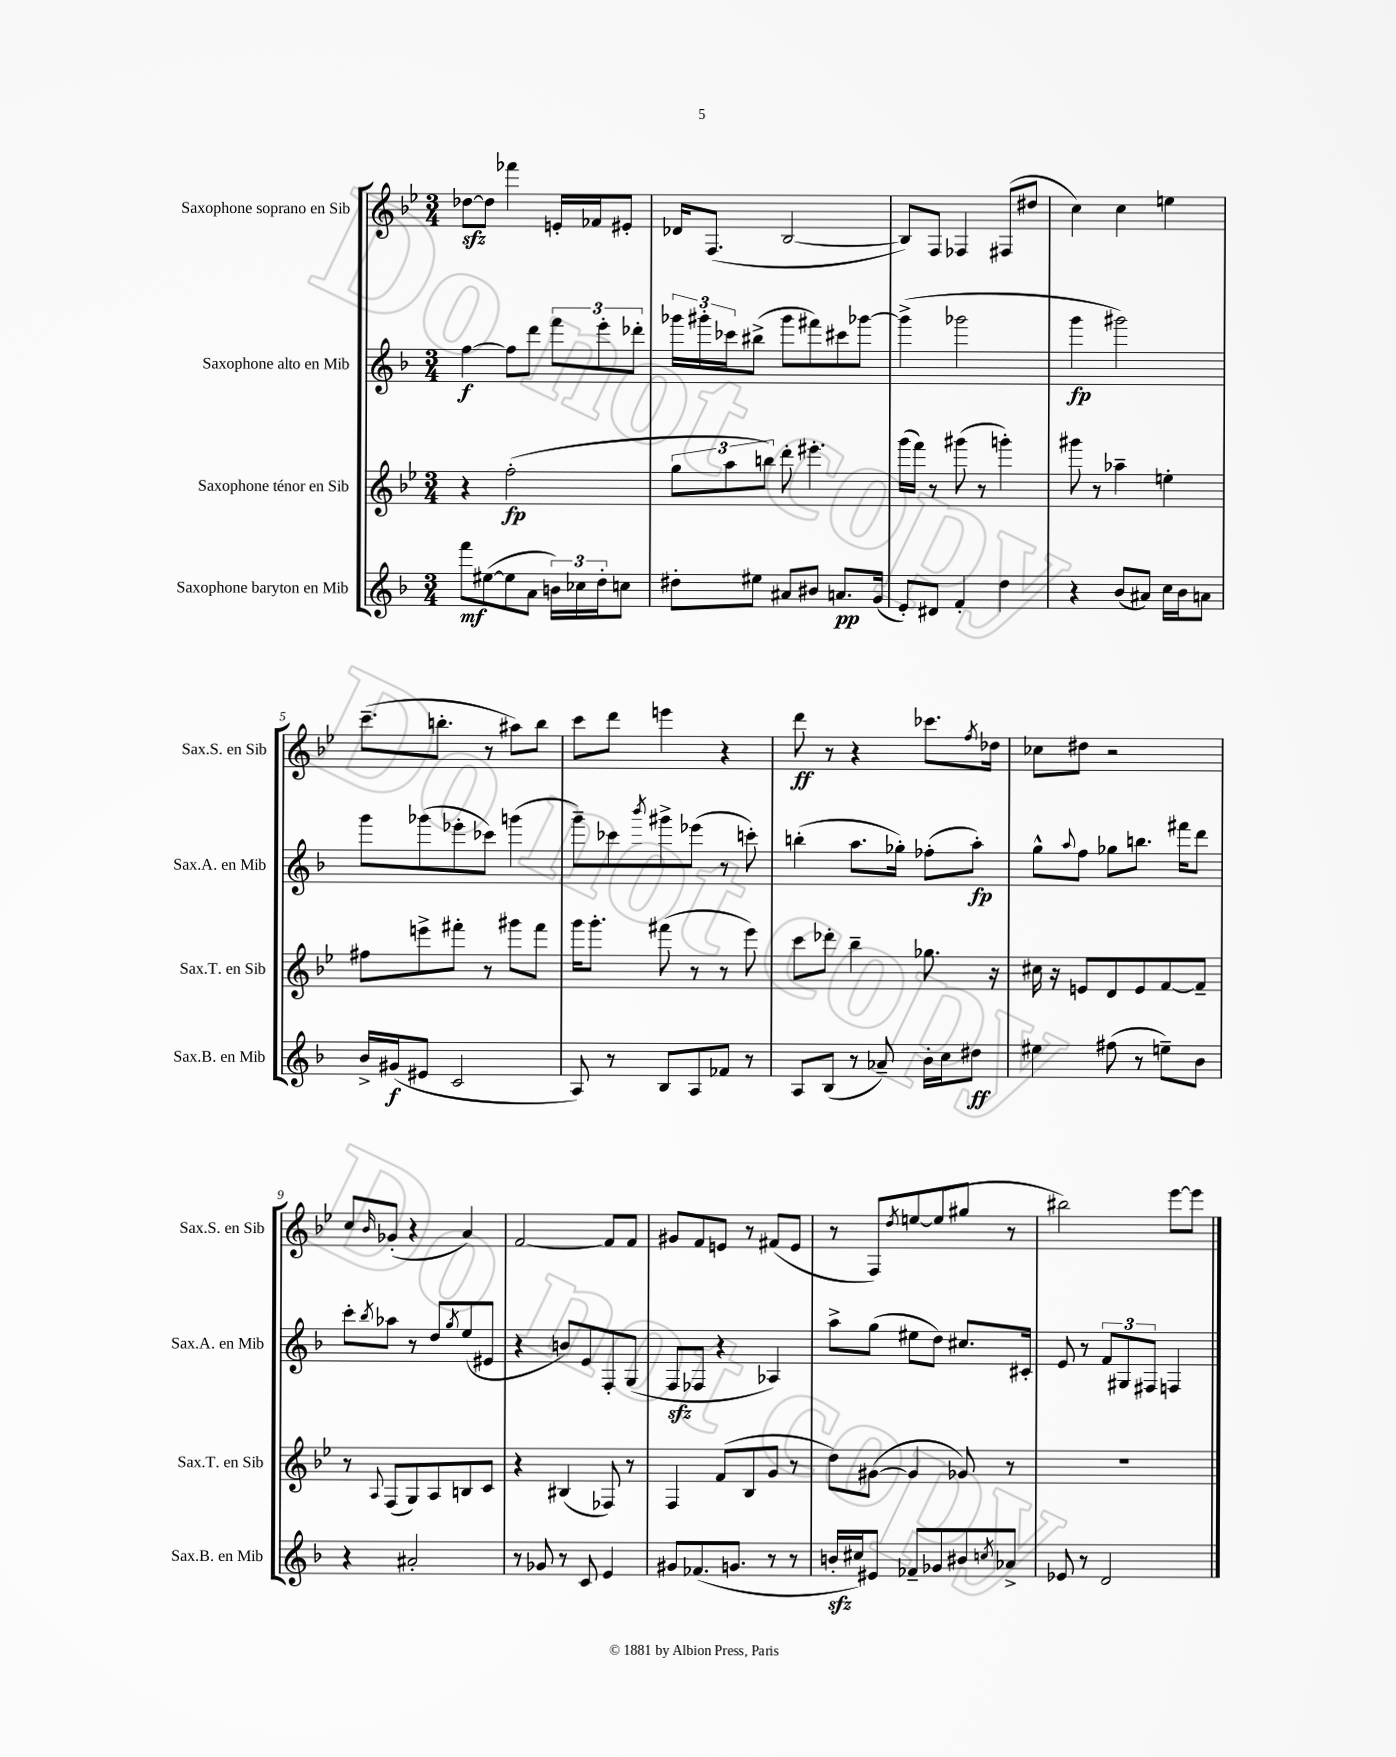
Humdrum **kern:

**kern	**kern	**kern	**kern
*staff4	*staff3	*staff2	*staff1
*clefG2	*clefG2	*clefG2	*clefG2
*k[b-]	*k[b-e-]	*k[b-]	*k[b-e-]
*M3/4	*M3/4	*M3/4	*M3/4
8fff	4r	[4ff	[8dd-
([8ee#	.	.	8dd-]
8ee#]	(2ff'	8ff]	4fff-
8a	.	8ddd	.
24b)	.	12fff	16e'
24cc-	.	.	.
.	.	.	16f-
24dd'	.	12eee'	.
8cc	.	.	8e#'
.	.	12ddd-'	.
=	=	=	=
8dd#'	12gg	24ggg-	16d-
.	.	24ggg#'	.
.	.	.	(8.F
.	12aa	24ccc-	.
8ee#	.	(8bb#^	.
.	12bb)	.	.
8a#	8ddd'	8ggg#	[2B-
8b#	4.eee#'	8fff#)	.
8.a	.	8ccc#	.
.	.	[8ggg-	.
(16g	.	.	.
=	=	=	=
8e')	(16ggg	(4ggg-^]	8B-])
.	16fff)	.	.
8d#	8r	.	8F
4f'	(8ggg#	2ggg-	4F-
.	8r	.	.
4dd	4ggg')	.	(8F#
.	.	.	8dd#
=	=	=	=
4r	8ggg#	4ggg	4cc)
.	8r	.	.
(8b-	4aa-~	2ggg#)	4cc
8a#)	.	.	.
16cc	4ee'	.	4ee
16b-	.	.	.
8a	.	.	.
=	=	=	=
16b-^	8ff#	8ggg	(8.ccc~
(16g#	.	.	.
8e#	8eee^	(8ggg-	.
.	.	.	8.bb'
2c	8fff#'	8eee-'	.
.	8r	8ccc-)	8r
.	8ggg#	(4ggg	8aa#)
.	8fff#	.	8bb
=	=	=	=
8A)	16ggg	8ggg~)	8ccc
.	8.ggg'	.	.
8r	.	8ccc-	8ddd
.	.	8qbbb-	.
8B-	(8fff#	8ggg#^	4eee
8A	8r	(8eee-	.
8f-	8r	8r	4r
8r	8eee-)	8ccc')	.
=	=	=	=
8A	8ccc	(4bb'	8ddd
(8B-	8ddd-'	.	8r
8r	4bb-~	8.aa	4r
8a-~)	.	.	.
.	.	16gg-')	.
16b-'	8.gg-	(8ff-'	8.ccc-
16cc	.	.	.
8dd#	.	8aa')	.
.	.	.	8qff
.	16r	.	16dd-
=	=	=	=
4ee#	16cc#	8gg^^	8cc-
.	16r	.	.
.	.	8qqaa	.
.	8e	8ff	8dd#
(8ff#	8d	8gg-	2r
8r	8e	8.bb	.
8ee~)	[8f	.	.
.	.	16fff#	.
8b-	8f~]	8ddd	.
=	=	=	=
4r	8r	8ccc'	8cc
.	8qqA	8qbb-	16qqb-
.	(8F	8aa-	(8g-'
2a#'	8G)	8r	4r
.	8A	8dd	.
.	.	8qgg	.
.	8B	(8ee	4a)
.	8c	8e#	.
=	=	=	=
8r	4r	4r	[2f
8g-	.	.	.
8r	(4B#	8b)	.
8c	.	8e	.
4e	8F-)	8F'	8f]
.	8r	(8G	8f
=	=	=	=
8g#	4F	8F	8g#
(8.f-	.	8F-	8f
.	(8f	4r	8e
8.g	.	.	.
.	8B-	.	8r
8r	8g	4A-)	(8f#
8r	8r	.	8e
=	=	=	=
16b'	8dd)	8aa^	8r
16cc#)	.	.	.
8e#	([8g#	(8gg	8F)
.	.	.	8qdd
8f-~	4g#]	8ee#	[8ee
8g-	.	8dd)	(8ee]
8b#	8g-)	8.cc#	8gg#
8qcc	.	.	.
8a-^	8r	.	8r
.	.	16c#'	.
=	=	=	=
8e-	2.r	8e	2bb#)
8r	.	8r	.
2d	.	12f	.
.	.	12G#	.
.	.	12F#	.
.	.	4F	[8eee-
.	.	.	8eee-]
==	==	==	==
*-	*-	*-	*-
